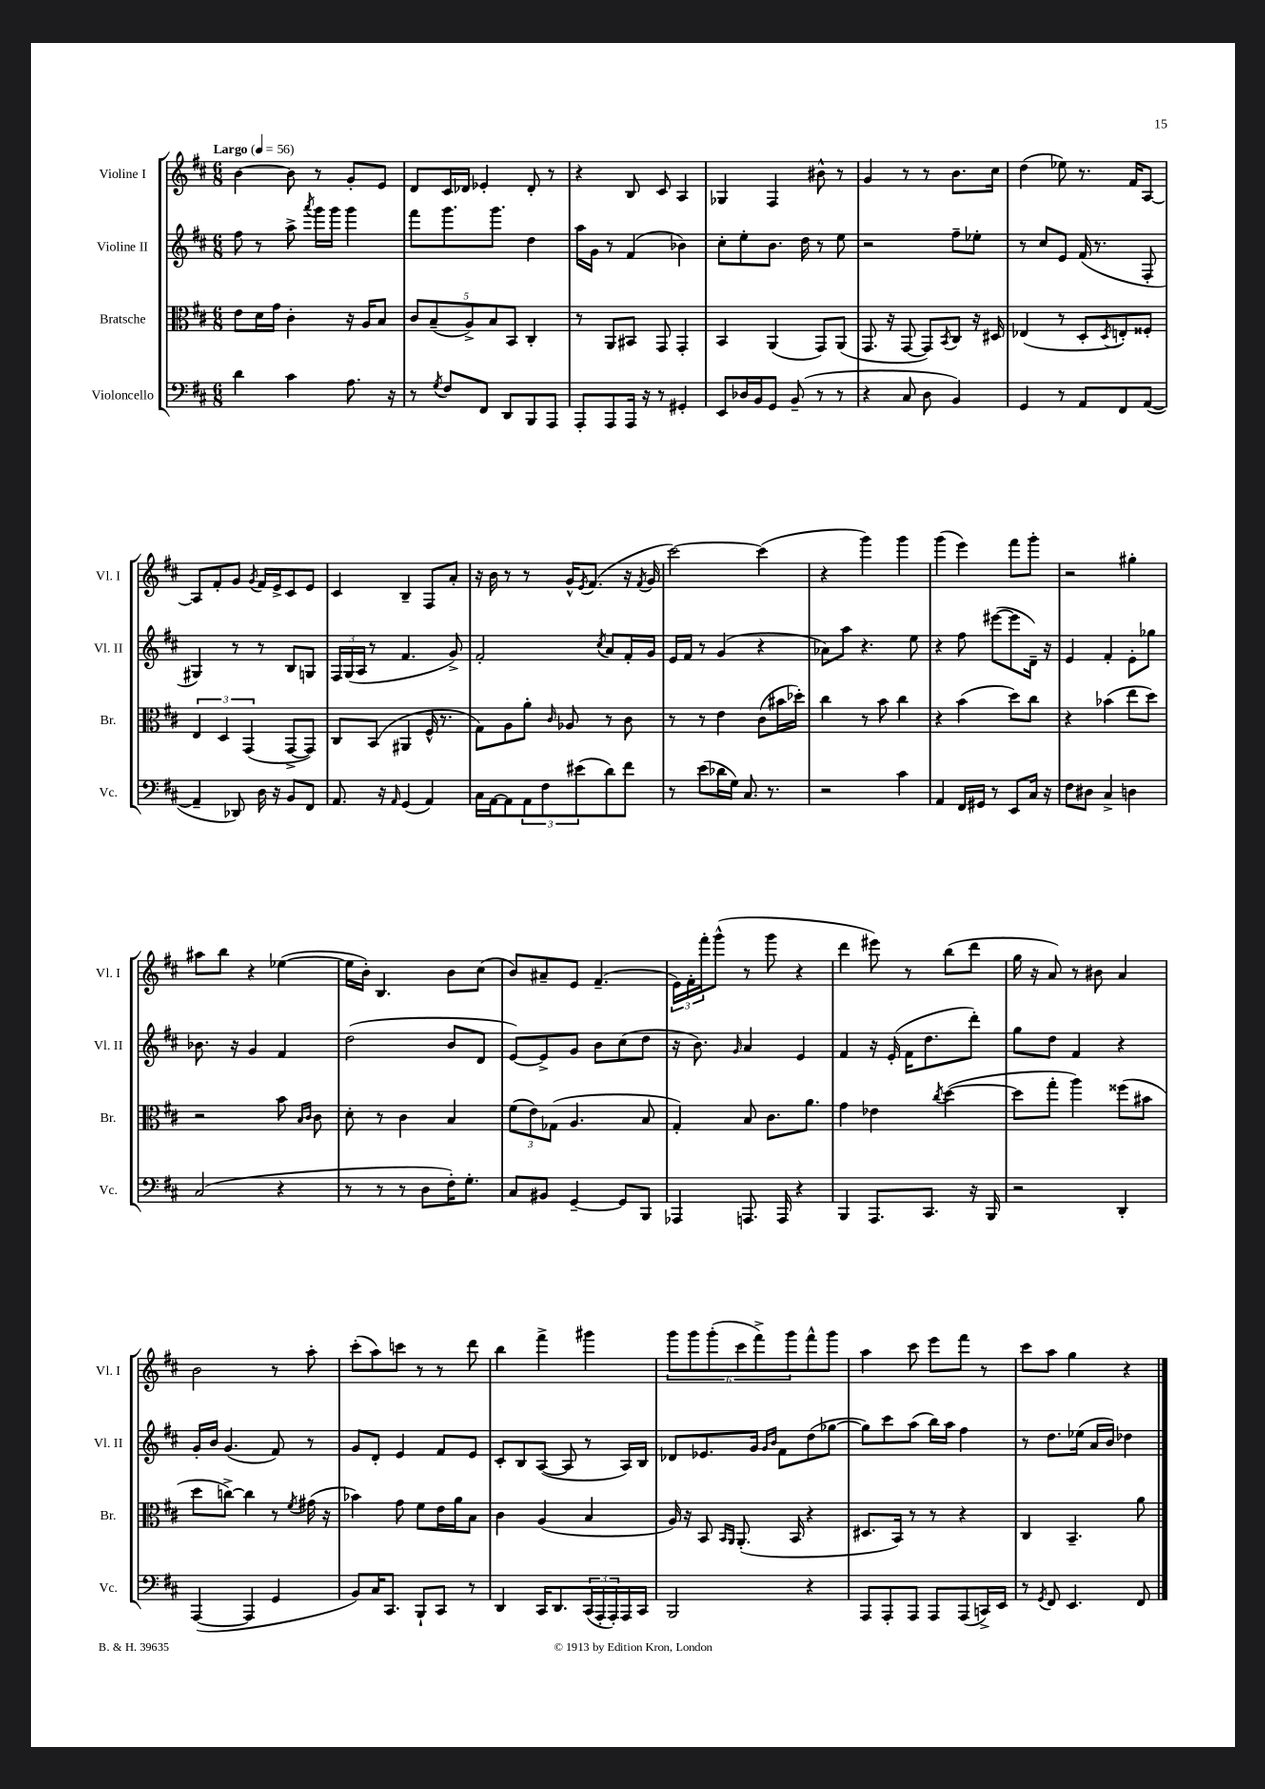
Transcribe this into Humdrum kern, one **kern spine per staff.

**kern	**kern	**kern	**kern
*part4	*part3	*part2	*part1
*staff4	*staff3	*staff2	*staff1
*I"Violoncello	*I"Bratsche	*I"Violine II	*I"Violine I
*I'Vc.	*I'Br.	*I'Vl. II	*I'Vl. I
*clefF4	*clefC3	*clefG2	*clefG2
*k[f#c#]	*k[f#c#]	*k[f#c#]	*k[f#c#]
*M6/8	*M6/8	*M6/8	*M6/8
*MM56	*MM56	*MM56	*MM56
=1	=1	=1	=1
!	!	!	!LO:TX:a:B:t=Largo
4d\	8e\L	8ff#\	[4b\
.	16d\L	8r	.
.	16g\JJ	.	.
4c#\	4c#'\	8aa^\	8b\]
.	.	8qaaa/	.
.	.	16ggg\LL	8r
.	.	16ggg\JJ	.
8.A\	16r	4ggg\	8g'/L
.	16A/KL	.	.
.	8B/J	.	8e/J
16r	.	.	.
=2	=2	=2	=2
8r	10c#/L	8fff#\L	8d/L
.	(10B~/	.	.
8qG/	.	.	.
8F#/L	.	8.ggg\	16c#/L
.	.	.	16d-X/JJ
.	10A^/)	.	.
8FF#/J	.	.	4e-X'/
.	10B/	.	.
.	.	8.ggg\J	.
8DD/L	.	.	.
.	10BB/J	.	.
8BBB/	4C#'/	4dd\	8d-'/
8AAA/J	.	.	8r
=3	=3	=3	=3
8AAA'/L	8r	16aa\LL	4r
.	.	16g\JJ	.
8AAA/	8AA/L	8r	.
16AAA/Jk	8BB#X/J	(4f#/	8B/
16r	.	.	.
8r	8GG/	.	8c#/
4GG#X'/	4GG'/	4b-X\)	4A/
=4	=4	=4	=4
8EE/L	4BB/	8cc#'\L	4G-X/
16D-X/L	.	8ee'\	.
16BB/J	.	.	.
8GG/J	(4AA/	8.b\J	4F#/
(8BB~/	.	.	.
.	.	16dd\	.
8r	8GG/L)	8r	8b#X^^\
8r	(8AA/J	8ee\	8r
=5	=5	=5	=5
4r	8.GG/	2r	4g/
.	16r	.	.
8C#/	[8GG/	.	8r
8D\	8GG/L])	.	8r
.	8qBB/	.	.
4BB/)	8C#/J	8ff#~\L	8.b\L
.	16r	8ee-X'\J	.
.	16D#X/	.	16cc#\Jk
=6	=6	=6	=6
4GG/	(4E-X/	8r	(4dd\
.	.	8cc#/L	.
8r	8r	8e/J	8ee-X\)
8AA/L	8D'/L	(16f#/	8.r
.	.	8.r	.
.	8qD/	.	.
8FF#/	8En'/)	.	.
.	.	.	16f#/KL
([8AA/J	8F##X'/J	8F#'/	[8A/J
!!LO:LB:g=z
=7	=7	=7	=7
4AA~/]	6E/	4G#X/)	8A/L]
.	.	.	8f#'/
.	6D/	.	.
8DD-X/)	.	8r	8g/J
.	(6GG/	.	.
.	.	.	8qg/
16D\	.	8r	16f#/LL
16r	.	.	16e^/J
8BB/L	[8GG^/L	8B/L	8c#/
8FF#/J	8GG/J])	8Gn/J	8e/J
=8	=8	=8	=8
8.AA/	8C#/L	24F#/LL	4c#/
.	.	(24G/	.
.	.	24A/JJ	.
.	(8BB/J	8r	.
16r	.	.	.
16qqAA/	.	.	.
(4GG/	4AA#X/	4.f#/	4B~/
4AA/)	16F#^^/	.	8F#/L
.	8.r	.	.
.	.	8g^/)	8a'/J
=9	=9	=9	=9
16C#\LL	8G\L)	2f#'/	16r
[16AA\J	.	.	16b\
8AA\]	8A\	.	8r
12AA\	8a'\J	.	8r
12F#\	.	.	.
.	16qqc#/	.	.
.	8A-X/	.	16g^^/KL
(12e#X\	.	.	.
.	.	.	8qe/
.	.	.	(8.f#/J
.	.	8qcc#/	.
8d\)	8r	8a/L	.
8f#\J	8c#\	16f#'/L	16r
.	.	.	8qf#/
.	.	16g/JJ	16g/
=10	=10	=10	=10
8r	8r	16e/LL	[2ccc#\)
.	.	16f#/JJ	.
(8e\L	8r	8r	.
16d-X\L	4e\	(4g/	.
16G\JJ)	.	.	.
8.C#/	.	.	.
.	(8c#\L	4r	(4ccc#\]
8.r	.	.	.
.	16b#X\L	.	.
.	16dd-X'\JJ)	.	.
=11	=11	=11	=11
2r	4cc#\	8a-X\L)	4r
.	.	8aa\J	.
.	8r	4.r	4ggg\)
.	8b\	.	.
4c#\	4cc#\	.	4ggg\
.	.	8ee\	.
=12	=12	=12	=12
4AA/	4r	4r	(4ggg\
16FF#/LL	(4b\	8ff#\	4eee\)
16GG#X/JJ	.	.	.
8r	.	([8eee#X\L	.
8EE/L	8dd\L)	8eee#\]	8fff#\L
16C#/Jk	8cc#\J	16d~\Jk)	8ggg'\J
16r	.	16r	.
=13	=13	=13	=13
8F#\L	4r	4e/	2r
8D#X\J	.	.	.
4C#^/	(4b-X\	4f#'/	.
4Dn\	8ee\L	8e'\L	4gg#X'\
.	8dd\J)	8gg-X\J	.
!!LO:LB:g=z
=14	=14	=14	=14
(2C#/	2r	8.b-X\	8aa#X\L
.	.	.	8bb\J
.	.	16r	.
.	.	4g/	4r
4r	8b\	4f#/	([4ee-X\
.	16qqB/LL	.	.
.	16qqc#/JJ	.	.
.	8c#\	.	.
=15	=15	=15	=15
8r	8d'\	(2dd\	16ee-\LL]
.	.	.	16b'\JJ)
8r	8r	.	4.B/
8r	4c#\	.	.
8D\L	.	.	.
16F#'\K)	4B/	8b/L	8b\L
8.G'\J	.	.	.
.	.	8d/J	(8cc#\J
=16	=16	=16	=16
8C#/L	(12f#\L	[8e/L)	8b/L)
.	12e\)	.	.
8BB#X/J	.	8e^/]	8a#X~/
.	(12G-X\J	.	.
[4GG~/	4.A/	8g/J	8e/J
.	.	8b\L	(4.f#~/
8GG/L]	.	(8cc#\	.
8BBB/J	8B/	8dd\J	.
=17	=17	=17	=17
4AAA-X/	4G'/)	16r	24e\LL)
.	.	.	24f#'\
.	.	8.b\)	.
.	.	.	24fff#'\J
.	.	.	(8ggg^^\J
.	.	16qqg/	.
8.AAAn/	8B/	4a/	8r
.	8.c#\L	.	8ggg\
16AAA/	.	.	.
4r	.	4e/	4r
.	8.a\J	.	.
=18	=18	=18	=18
4BBB/	4g\	4f#/	4ddd\
8.AAA/L	4e-X\	16r	8eee#X\)
.	.	(16e'/	.
.	.	16f#\KL	8r
8.CC#/J	.	8.dd\	.
.	8qcc#/	.	.
.	([4dd\	.	(8bb\L
16r	.	8ddd'\J)	8ddd\J
16BBB/	.	.	.
=19	=19	=19	=19
2r	8dd\L]	8gg\L	16gg\
.	.	.	16r
.	8gg'\J	8dd\J	8a/)
.	4aa\)	4f#/	8r
.	.	.	8b#X\
4DD'/	(8ff##X\L	4r	4a/
.	8b#X\J	.	.
!!LO:LB:g=z
=20	=20	=20	=20
([4AAA/	8dd\L	16g'/LL	2b\
.	.	16b/JJ	.
.	[8ccn^\J)	(4.g/	.
4AAA/]	4cc\]	.	.
4GG/	8r	8f#/)	8r
.	8qf#/	.	.
.	(16g#X\	8r	8aa'\
.	16r	.	.
=21	=21	=21	=21
8BB/L)	4b-X\)	8g/L	(8ccc#'\L
16C#/K	.	8d'/J	8aa\)
8.CC#/J	.	.	.
.	8g\	4e/	8cccn\J
8BBB`/L	8f#\L	.	8r
8CC#/J	16e\L	8f#/L	8r
.	16a\J	.	.
8r	8B\J	8e/J	8ddd\
=22	=22	=22	=22
4DD/	4c#\	8c#'/L	4bb\
.	.	8B/	.
16CC#/KL	(4A/	([8A/J	4fff#^\
8.DD/	.	.	.
.	.	8A/]	.
(24CC#/L	4B/	8r	4ggg#X\
24AAA'/	.	.	.
24AAA'/)	.	.	.
16AAA/	.	16A/LL)	.
16CC#/JJ	.	16B/JJ	.
=23	=23	=23	=23
2BBB/	16A/)	8d-X/L	12ggg\L
.	16r	.	.
.	.	.	12ggg\
.	8BB/	8.e-X/	.
.	.	.	(12ggg'\
.	16qqBB/LL	.	.
.	16qqAA/JJ	.	.
.	(8.AA'/	.	12ccc#\
.	.	16g/Jk	.
.	.	.	12fff#^\)
.	.	16qqg/LL	.
.	.	16qqb/JJ	.
.	.	8f#\L	.
.	.	.	12ggg\
.	16BB/	.	.
4r	4r	(8dd\	8fff#^^\
.	.	[8gg-X\J	8ggg\J
=24	=24	=24	=24
8AAA/L	8.D#X/L	8gg-\L])	4aa\
8AAA'/	.	8ccc#\	.
.	16BB/Jk)	.	.
8AAA/J	8r	(8aa\J	8ccc#\
8AAA/L	8r	16bb\LL)	8eee\L
.	.	16aa\JJ	.
(8AAA/	4r	4ff#\	8fff#\J
16CCn^/L)	.	.	8r
16EE/JJ	.	.	.
=25	=25	=25	=25
8r	4C#/	8r	8ccc#\L
8qGG/	.	.	.
8FF#/	.	8.dd\L	8aa\J
4.EE/	4.BB~/	.	4gg\
.	.	(16ee-X\Jk	.
.	.	16a/LL	.
.	.	16b/JJ)	.
.	.	4dd-X\	4r
8FF#/	8a\	.	.
==	==	==	==
*-	*-	*-	*-
